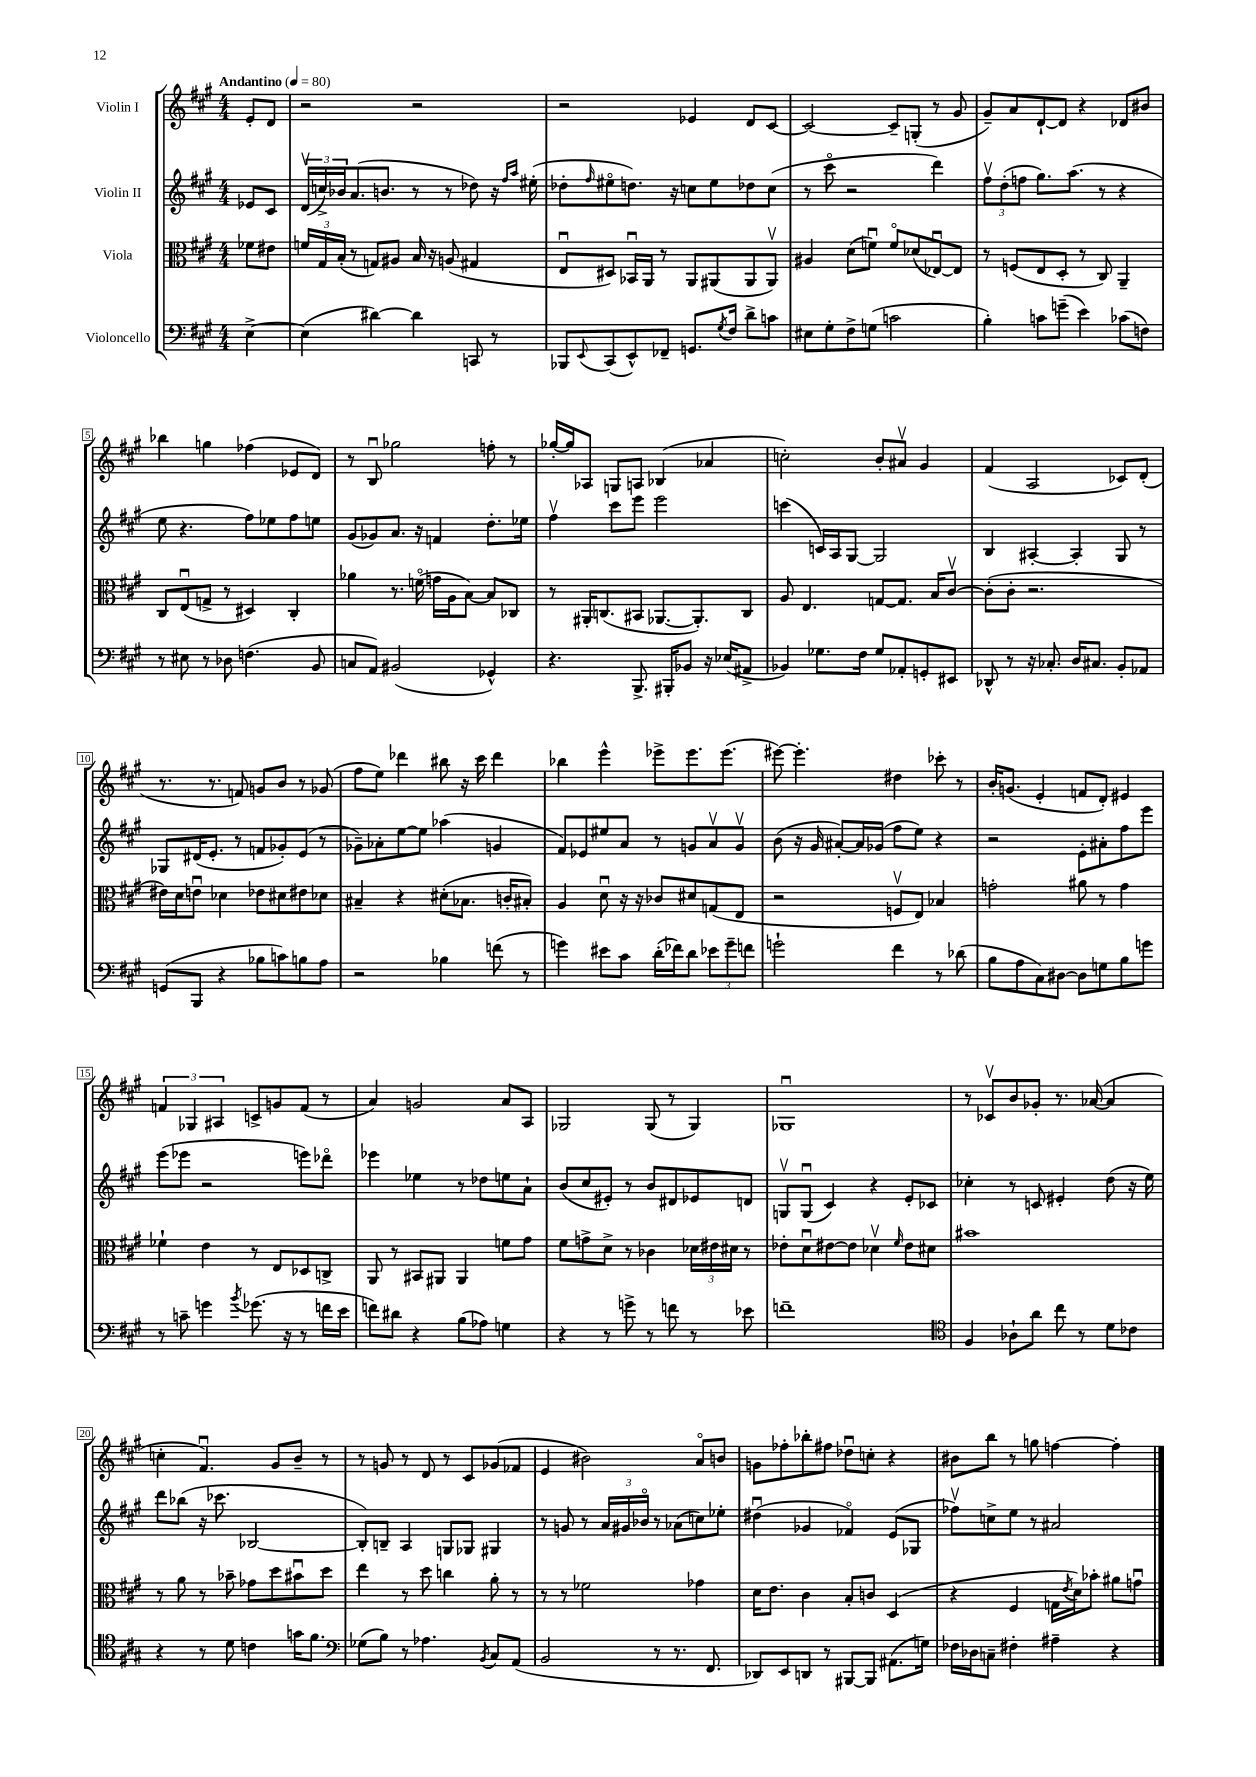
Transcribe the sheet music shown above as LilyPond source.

<<
\new StaffGroup <<
\new Staff = "s0" \with { instrumentName = "Violin I" } {
    \clef treble \key a \major \numericTimeSignature \time 4/4 \partial 4 \tempo "Andantino" 4 = 80
    e'8-. d'8 |
    r2 r2 |
    r2 ees'4 d'8 cis'8~ |
    cis'2~ cis'8-- g8-.( r8 gis'8 |
    gis'8--) a'8 d'8~-! d'8 r4 des'8 bis'8 |
    bes''4 g''4 fes''4( ees'8 d'8) |
    r8 b8\downbow ges''2 f''8-. r8 |
    ges''16~-. ges''16 aes8 g8 a8 bes4( aes'4 |
    c''2-.) b'8-. ais'8\upbow gis'4 |
    fis'4( a2 ces'8) d'8-.( |
    r8. r8. f'8) g'8 b'8 r8 ges'8( |
    fis''8 e''8) des'''4 bis''8 r16 cis'''16 des'''4 |
    bes''4 e'''4-^ ees'''8-> ees'''8. ees'''8.( |
    eis'''8~) eis'''4.-. dis''4 ces'''8-. r8 |
    b'16-. g'8.( e'4-. f'8 d'8-.) eis'4 |
    \tuplet 3/2 { f'4 ges4 ais4 } c'8-> g'8 f'8( r8 |
    a'4) g'2 a'8 a8 |
    ges2 ges8( r8 ges4) |
    ges1\downbow |
    r8 ces'8\upbow b'8 ges'8-. r8. aes'16~( aes'4 |
    c''4-. fis'4.\downbow) gis'8 b'8-- r8 |
    r8 g'8 r8 d'8 r8 cis'8 ges'8( fes'8 |
    e'4 bis'2) a'8\flageolet b'8 |
    g'8 fes''8-. bes''8-. fis''8 des''8\downbow c''8-. r4 |
    bis'8 b''8 r8 g''8 f''4~ f''4-. \bar "|." |
}
\new Staff = "s1" \with { instrumentName = "Violin II" } {
    \clef treble \key a \major \numericTimeSignature \time 4/4 \partial 4
    ees'8 cis'8 |
    \tuplet 3/2 { d'16\upbow( c''16->) bes'16 } a'8.( b'8. r8 r8 des''8) r16 \grace { fis''16 a''16 } eis''16-.( |
    des''8-. \grace { fis''16 } eis''8\flageolet d''8.) r16 c''8 eis''8 des''8 c''8( |
    r8 cis'''8\flageolet r2 d'''4) |
    \tuplet 3/2 { fis''8\upbow d''8-.( f''8 } gis''8.) a''8.( r8 r4 |
    e''8 r4. fis''8) ees''8 fis''8 e''8 |
    gis'8( ges'8) a'8. r16 f'4 d''8.-. ees''16 |
    fis''4\upbow cis'''8 e'''8 e'''2 |
    c'''4( c'16) a16 gis8~ gis2 |
    b4 ais4~-. ais4-. gis8 r8 |
    ges8 dis'16( e'8.-. r8 f'8 ges'8-.) e'8( r8 |
    ges'8--) aes'8-. e''8~ e''8 aes''4( g'4 |
    fis'8) ees'8 eis''8 a'8 r8 g'8 a'8\upbow g'8\upbow |
    b'8( r16 gis'16 ais'8~-.) ais'16 ges'16( fis''8 e''8) r4 |
    r2 e'8-. ais'8-. fis''8 e'''8 |
    e'''8( ees'''8 r2 e'''8) des'''8\flageolet |
    ees'''4 ees''4 r8 des''8 e''8 a'8-! |
    b'8( cis''8 eis'8-.) r8 b'8 dis'8 ees'8 d'8 |
    g8\upbow g8\downbow( cis'4) r4 e'8-. ces'8 |
    ces''4-. r8 c'8 eis'4-. d''8( r16 e''16) |
    d'''8 bes''8( r16 ces'''8. bes2~ |
    bes8-.) b8-- a4 g8 ges8 gis4 |
    r8 g'8 r8 \tuplet 3/2 { a'16 gis'16 bes'16\flageolet } r8 aes'8( c''8) ees''8-. |
    dis''4\downbow( ges'4 fes'4\flageolet) e'8( ges8 |
    fes''8\upbow) c''8-> e''8 r8 ais'2 \bar "|." |
}
\new Staff = "s2" \with { instrumentName = "Viola" } {
    \clef alto \key a \major \numericTimeSignature \time 4/4 \partial 4
    fes'8 eis'8 |
    \tuplet 3/2 { f'16 gis16 b16-.( } r8 g8) ais8 b16 r16 a8( gis4 |
    e8\downbow dis8) bes,16\downbow a,16 r8 a,8 ais,8( ais,8 ais,8\upbow) |
    ais4 d'8( f'8\downbow) f'8\flageolet des'8( ees8~\downbow) ees8 |
    r8 f8( e8 d8-. r8 cis8) a,4-- |
    cis8 e8\downbow( g8-> r8 dis4) cis4-. |
    aes'4 r8. f'16\flageolet( g'16 a16 b8~) b8 ces8 |
    r8 ais,16-. c8.( bis,8 aes,8.~ aes,8.-.) c8 |
    a8 e4. g8~ g8. b16 cis'8~\upbow |
    cis'8-.( cis'8-. r2. |
    eis'16) d'16 e'8\downbow des'4 ees'8 dis'8 eis'8 des'8 |
    bis4-- r4 dis'8-.( bes8. c'16-. bis8-.) |
    a4 d'8\downbow r16 r16 ces'8 dis'8 g8( e8 |
    r2 f8\upbow e8) bes4 |
    g'2-. ais'8 r8 g'4 |
    fes'4-! e'4 r8 e8 des8 c8-> |
    a,8 r8 bis,8 ais,8 ais,4 f'8 gis'8 |
    fis'8 g'8-> d'8-> r8 ces'4 \tuplet 3/2 { des'16 eis'16 dis'16 } r8 |
    ees'8-. d'8\downbow eis'8~ eis'8 des'4\upbow \grace { fis'16 } eis'8 dis'8 |
    bis'1 |
    r8 a'8 r8 bes'8-- ges'8 d''8 bis'8\downbow d''8 |
    e''4 r8 d''8 c''4 a'8-. r8 |
    r8 r8 fes'2 ges'4 |
    d'16 e'8. cis'4 b8-. c'8 d4( |
    r4 fis4 g16 \acciaccatura { e'8 } d'16) bes'8-. ais'8 g'8\downbow \bar "|." |
}
\new Staff = "s3" \with { instrumentName = "Violoncello" } {
    \clef bass \key a \major \numericTimeSignature \time 4/4 \partial 4
    e4~-> |
    e4( dis'4~) dis'4 c,8 r8 |
    bes,,8 \appoggiatura { e,8 } cis,8( e,8-^) fes,8-- g,8. \acciaccatura { gis8 } fis16 d'8-> c'8 |
    eis8 gis8-. fis8-> g8( c'2 |
    b4-.) c'8 g'8--( e'4) ces'8( f8) |
    r8 eis8 r8 des8 f4.( b,8 |
    c8 a,8) bis,2( ges,4-^) |
    r4. b,,8.-> bis,,16-. bes,8 r16 ees16( ais,8-> |
    bes,4) ges8. fis16 ges8 aes,8-. g,8-. eis,8 |
    des,8-^ r8 r16 ces8.-. d16 cis8. b,8-. aes,8 |
    g,8( b,,8 r4 bes8 c'8) b8 a8 |
    r2 bes4 f'8( r8 |
    g'4) eis'8 cis'8 d'16-.( fes'16) d'8 \tuplet 3/2 { ees'8 g'8-- f'8 } |
    g'2-! fis'4 r8 des'8( |
    b8 a8 cis8) dis8~ dis8 g8 b8 g'8 |
    r8 c'8-- g'4 \acciaccatura { b'8 } ges'8.( r16 r8 f'16 e'16 |
    f'8) dis'8 r4 b8( aes8) g4 |
    r4 r8 g'8-> r8 f'8 r8 ees'8 |
    f'1-- |
    \clef tenor fis4 aes8-! a'8 cis''8 r8 d'8 ces'8 |
    r4 r8 d'8 c'4 g'16 fis'8. |
    \clef bass ges8( b8) r8 aes4. \acciaccatura { b,8 } cis8 a,8( |
    b,2 r8 r8. fis,8. |
    des,8) e,8 d,8 r8 bis,,8~ bis,,8 ais,8.( g16) |
    fes16 des16 c8-- fis4-. ais4-- r4 \bar "|." |
}
>>
>>
\layout { \context { \Score \override BarNumber.stencil = #(make-stencil-boxer 0.1 0.3 ly:text-interface::print) } }
